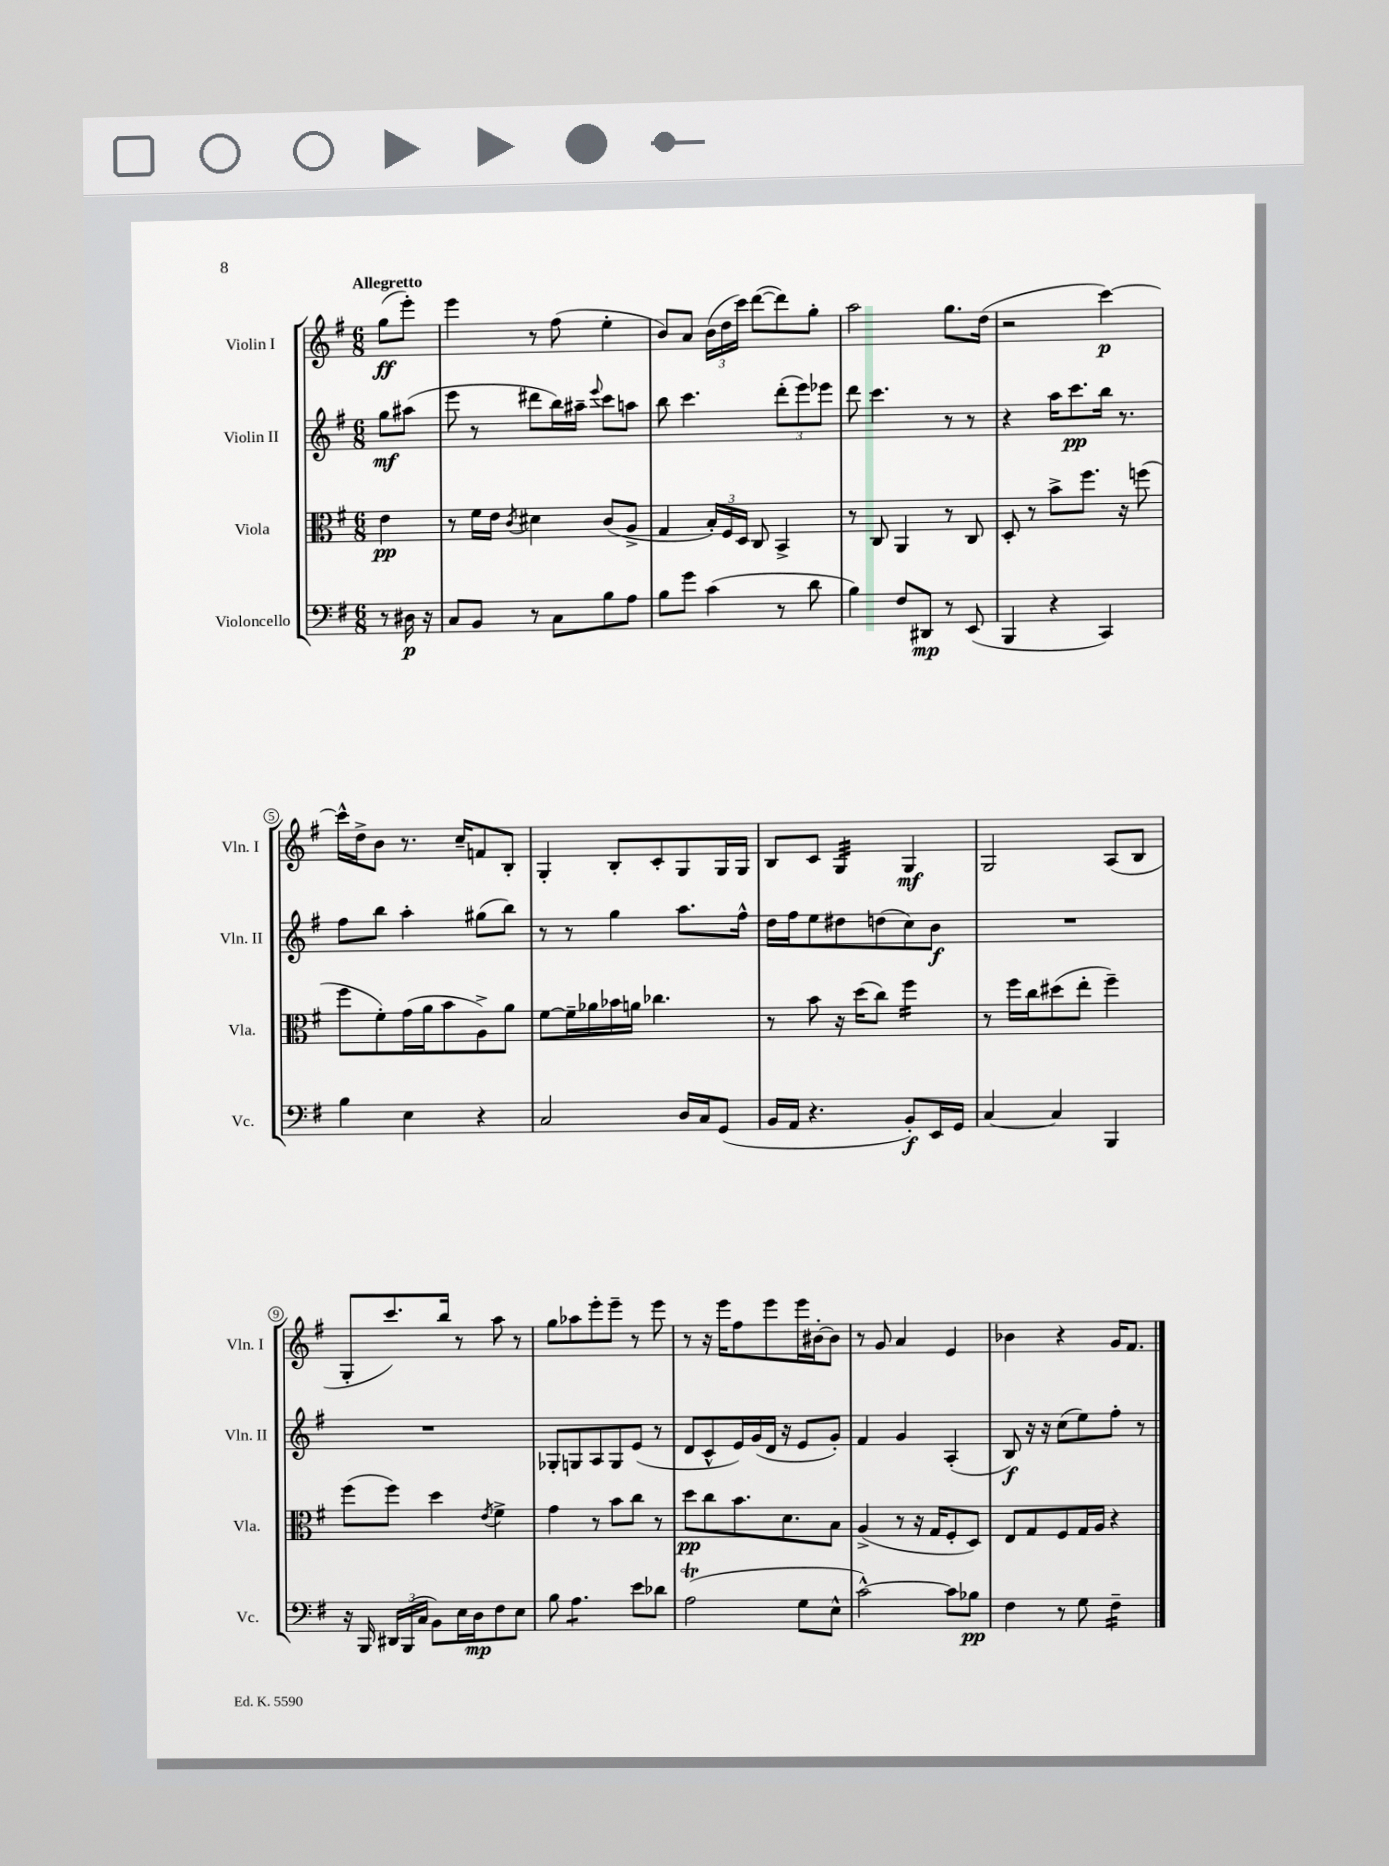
<<
\new StaffGroup <<
\new Staff = "s0" \with { instrumentName = "Violin I" shortInstrumentName = "Vln. I" } {
    \clef treble \key g \major \numericTimeSignature \time 6/8 \partial 4 \tempo "Allegretto"
    \autoBeamOff g''8[\ff( e'''8]-.) |
    e'''4 r8 fis''8( e''4-. |
    b'8[) a'8] \tuplet 3/2 { b'16[( d''16 c'''16]) } d'''8[~( d'''8) g''8]-. |
    a''2 g''8.[ d''16]( |
    r2 c'''4~\p) |
    c'''16[-^ d''16-> b'8] r8. c''16[-- f'8 b8]-. |
    g4-. b8[-. c'8-. g8 g16 g16] |
    b8[ c'8] g4:32 g4\mf |
    g2 a8[( b8] |
    g8[-. c'''8.) b''16] r8 a''8 r8 |
    g''8[ aes''8 e'''8-. e'''8]-- r8 e'''8 |
    r8 r16 e'''16[ fis''8 e'''8 e'''16 bis'16~-. bis'8] |
    r8 g'8 a'4 e'4 |
    bes'4 r4 g'16[ fis'8.] \bar "|." |
}
\new Staff = "s1" \with { instrumentName = "Violin II" shortInstrumentName = "Vln. II" } {
    \clef treble \key g \major \numericTimeSignature \time 6/8 \partial 4
    \autoBeamOff g''8[\mf ais''8]( |
    e'''8 r8 dis'''8[ b''16) ais''16]-- \appoggiatura { e'''8 } c'''8[ a''8] |
    b''8 c'''4. \tuplet 3/2 { d'''8[-.( e'''8) ees'''8] } |
    d'''8 c'''4. r8 r8 |
    r4 a''16[ c'''8.\pp b''16] r8. |
    fis''8[ b''8] a''4-. gis''8[( b''8]) |
    r8 r8 g''4 a''8.[ fis''16]-^ |
    d''16[ fis''16 e''8 dis''8 d''8( c''8) b'8]\f |
    R2. |
    R2. |
    ges8[-. g8 a8 g8 e'8]( r8 |
    d'8[ c'8-^ e'16) g'16( d'16] r16 e'8[ g'8]-.) |
    fis'4 g'4 a4-.( |
    b8\f) r16 r16 c''8[( e''8) fis''8]-. r8 \bar "|." |
}
\new Staff = "s2" \with { instrumentName = "Viola" shortInstrumentName = "Vla." } {
    \clef alto \key g \major \numericTimeSignature \time 6/8 \partial 4
    \autoBeamOff e'4\pp |
    r8 fis'16[ e'16] \acciaccatura { c'8 } dis'4 c'8[( a8]-> |
    g4 \tuplet 3/2 { b16[-.) fis16 d16] } c8 b,4-> |
    r8 c8 a,4 r8 c8 |
    d8-. r8 b'8[-> fis''8.] r16 f''8( |
    fis''8[ fis'8-.) g'16( a'16 b'8 a8->) a'8] |
    fis'8[~ fis'16-- aes'16 bes'16 a'16] ces''4. |
    r8 b'8 r16 d''16[( c''8]) fis''4:16 |
    r8 fis''16[ c''16 dis''8( e''8]-. fis''4--) |
    fis''8[( fis''8]) d''4 \acciaccatura { e'8 } fis'4-> |
    g'4 r8 b'8[ c''8] r8 |
    d''8[\pp c''8 b'8. d'8. b8] |
    a4->( r8 r16 g16[ fis8-. d8]) |
    e8[ g8 fis8 g16 a16] r4 \bar "|." |
}
\new Staff = "s3" \with { instrumentName = "Violoncello" shortInstrumentName = "Vc." } {
    \clef bass \key g \major \numericTimeSignature \time 6/8 \partial 4
    \autoBeamOff r8 dis16\p r16 |
    c8[ b,8] r8 c8[ b8 a8] |
    b8[ g'8] c'4( r8 d'8 |
    b4) fis8[ dis,8]\mp r8 e,8( |
    b,,4 r4 c,4) |
    b4 e4 r4 |
    c2 d16[ c16 g,8]( |
    b,16[ a,16] r4. b,8[-.\f) e,16 g,16] |
    c4~ c4 b,,4 |
    r16 b,,16 \tuplet 3/2 { dis,16[ b,,16( c16] } b,8[) e16 d16\mp fis8 e8] |
    b8 a4.:8 e'8[ des'8] |
    a2\trill( g8[ e8]-^ |
    c'2~-^) c'8[ bes8]\pp |
    fis4 r8 g8 fis4:16-- \bar "|." |
}
>>
>>
\layout { \context { \Score \override BarNumber.stencil = #(make-stencil-circler 0.1 0.3 ly:text-interface::print) } }
